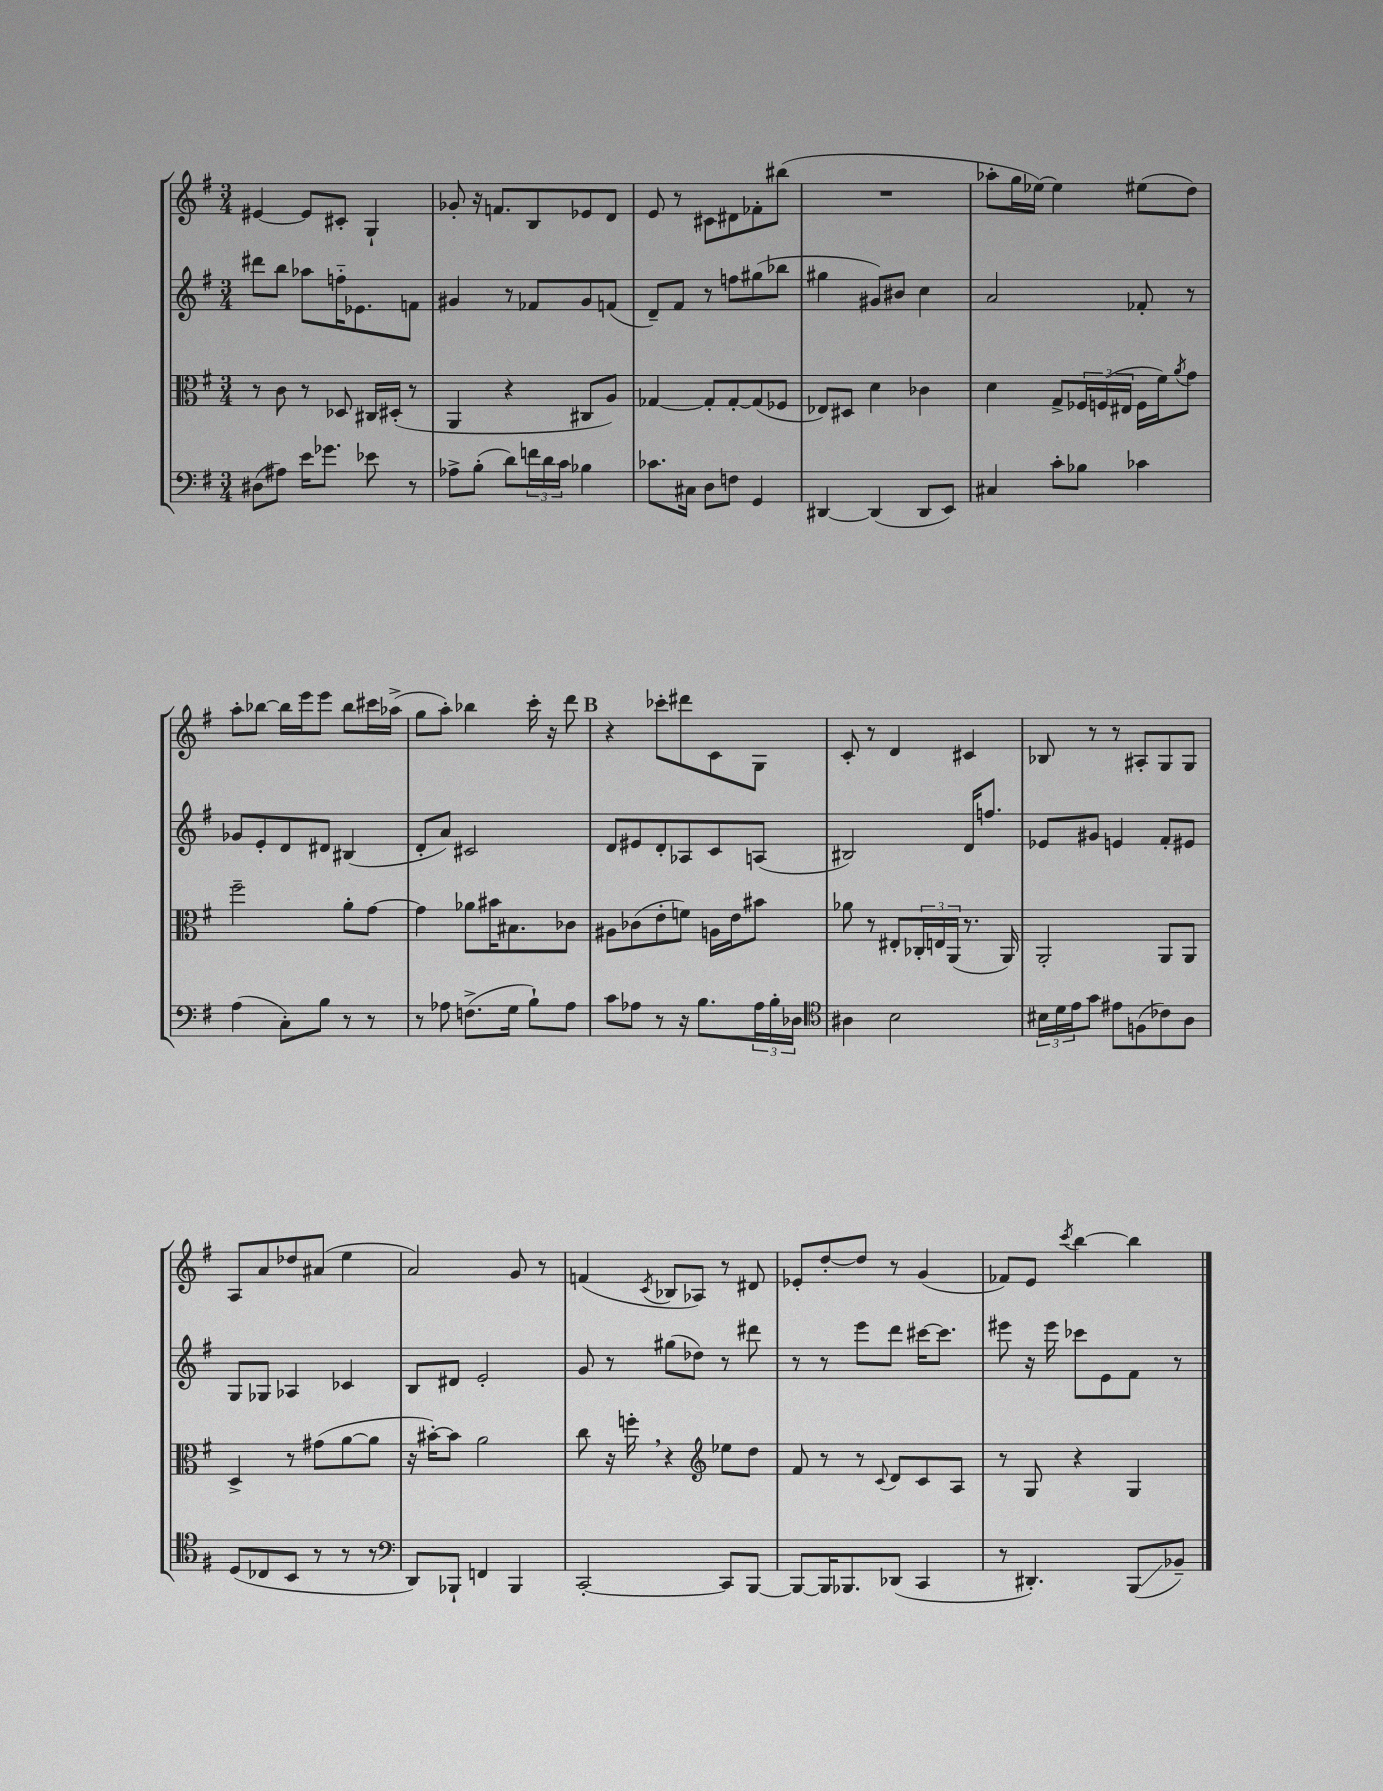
<<
\new StaffGroup <<
\new Staff = "s0" {
    \clef treble \key g \major \numericTimeSignature \time 3/4
    eis'4~ eis'8 cis'8-. g4-! |
    ges'8-. r16 f'8. b8 ees'8 d'8 |
    e'8 r8 cis'8 dis'8 fes'8-. bis''8( |
    R2. |
    aes''8-. g''16 ees''16~) ees''4 eis''8( d''8) |
    a''8-. bes''8~ bes''16 e'''16 e'''8 bes''8 cis'''16 aes''16->( |
    g''8 a''8-.) bes''4 c'''16-. r16 d'''8 |
    \mark \markup { \bold "B" } r4 ces'''8-. dis'''8 c'8 g8 |
    c'8-. r8 d'4 cis'4 |
    bes8 r8 r8 ais8-. g8 g8 |
    a8 a'8 des''8 ais'8( e''4 |
    a'2) g'8 r8 |
    f'4( \acciaccatura { c'8 } bes8 aes8) r8 dis'8 |
    ees'8-. d''8~-. d''8 r8 g'4( |
    fes'8) e'8 \acciaccatura { c'''8 } b''4~ b''4 \bar "|." |
}
\new Staff = "s1" {
    \clef treble \key g \major \numericTimeSignature \time 3/4
    dis'''8 b''8 aes''8 f''16-_ ees'8. f'8 |
    gis'4 r8 fes'8 gis'8 f'8( |
    d'8--) fis'8 r8 f''8 gis''8( bes''8 |
    gis''4 gis'8) bis'8 c''4 |
    a'2 fes'8-. r8 |
    ges'8 e'8-. d'8 dis'8 bis4( |
    d'8-. a'8) cis'2 |
    \mark \markup { \bold "B" } d'8 eis'8 d'8-. aes8 c'8 a8( |
    bis2) d'16 f''8. |
    ees'8 gis'8 e'4 fis'8-. eis'8 |
    g8 ges8 aes4 ces'4 |
    b8 dis'8 e'2-. |
    g'8 r8 gis''8( des''8) r8 dis'''8 |
    r8 r8 e'''8 d'''8 cis'''16~ cis'''8. |
    eis'''8 r16 eis'''16 ces'''8 e'8 fis'8 r8 \bar "|." |
}
\new Staff = "s2" {
    \clef alto \key g \major \numericTimeSignature \time 3/4
    r8 c'8 r8 des8 cis16 dis16-.( r8 |
    a,4 r4 cis8 a8) |
    ges4~ ges8-. ges8~-. ges8( fes8 |
    ees8) dis8 d'4 ces'4 |
    d'4 g8-> \tuplet 3/2 { fes16 f16( eis16 } f16 fis'16) \acciaccatura { a'8 } g'8 |
    fis''2-- a'8-. g'8~ |
    g'4 aes'8 bis'16 bis8. ces'8 |
    \mark \markup { \bold "B" } ais8 ces'8( e'8-. f'8) a16 e'16 bis'8 |
    aes'8 r8 eis8-. \tuplet 3/2 { ces16-. e16 a,16( } r8. a,16) |
    a,2-. a,8 a,8 |
    d4-> r8 gis'8( a'8~ a'8 |
    r16 bis'16~-.) bis'8 a'2 |
    c''8 r16 f''16-. \breathe r4 \clef treble ees''8 d''8 |
    fis'8 r8 r8 \appoggiatura { c'8 } d'8 c'8 a8 |
    r8 g8 r4 g4 \bar "|." |
}
\new Staff = "s3" {
    \clef bass \key g \major \numericTimeSignature \time 3/4
    dis8( ais8) e'16 ges'8. ees'8 r8 |
    aes8-> b8-.( d'8) \tuplet 3/2 { f'16 d'16 c'16 } bes4 |
    ces'8. cis16 d8 f8 g,4 |
    dis,4~ dis,4( dis,8 e,8) |
    cis4 c'8-. bes8 ces'4 |
    a4( c8-.) b8 r8 r8 |
    r8 aes8 f8.->( g16 b8-!) aes8 |
    \mark \markup { \bold "B" } c'8 aes8 r8 r16 b8. \tuplet 3/2 { aes16 b16-. des16 } |
    \clef tenor ais4 b2 |
    \tuplet 3/2 { bis16 d'16 e'16 } g'8 eis'8 f8( ces'8) a8 |
    d8( ces8 b,8 r8 r8 r8 |
    \clef bass d,8) bes,,8-! f,4 bes,,4 |
    c,2~-. c,8 b,,8~ |
    b,,8~ b,,16 bes,,8. des,8( c,4 |
    r8 dis,4.-.) b,,8\glissando( bes,8--) \bar "|." |
}
>>
>>
\layout { \context { \Score \remove "Bar_number_engraver" } }
